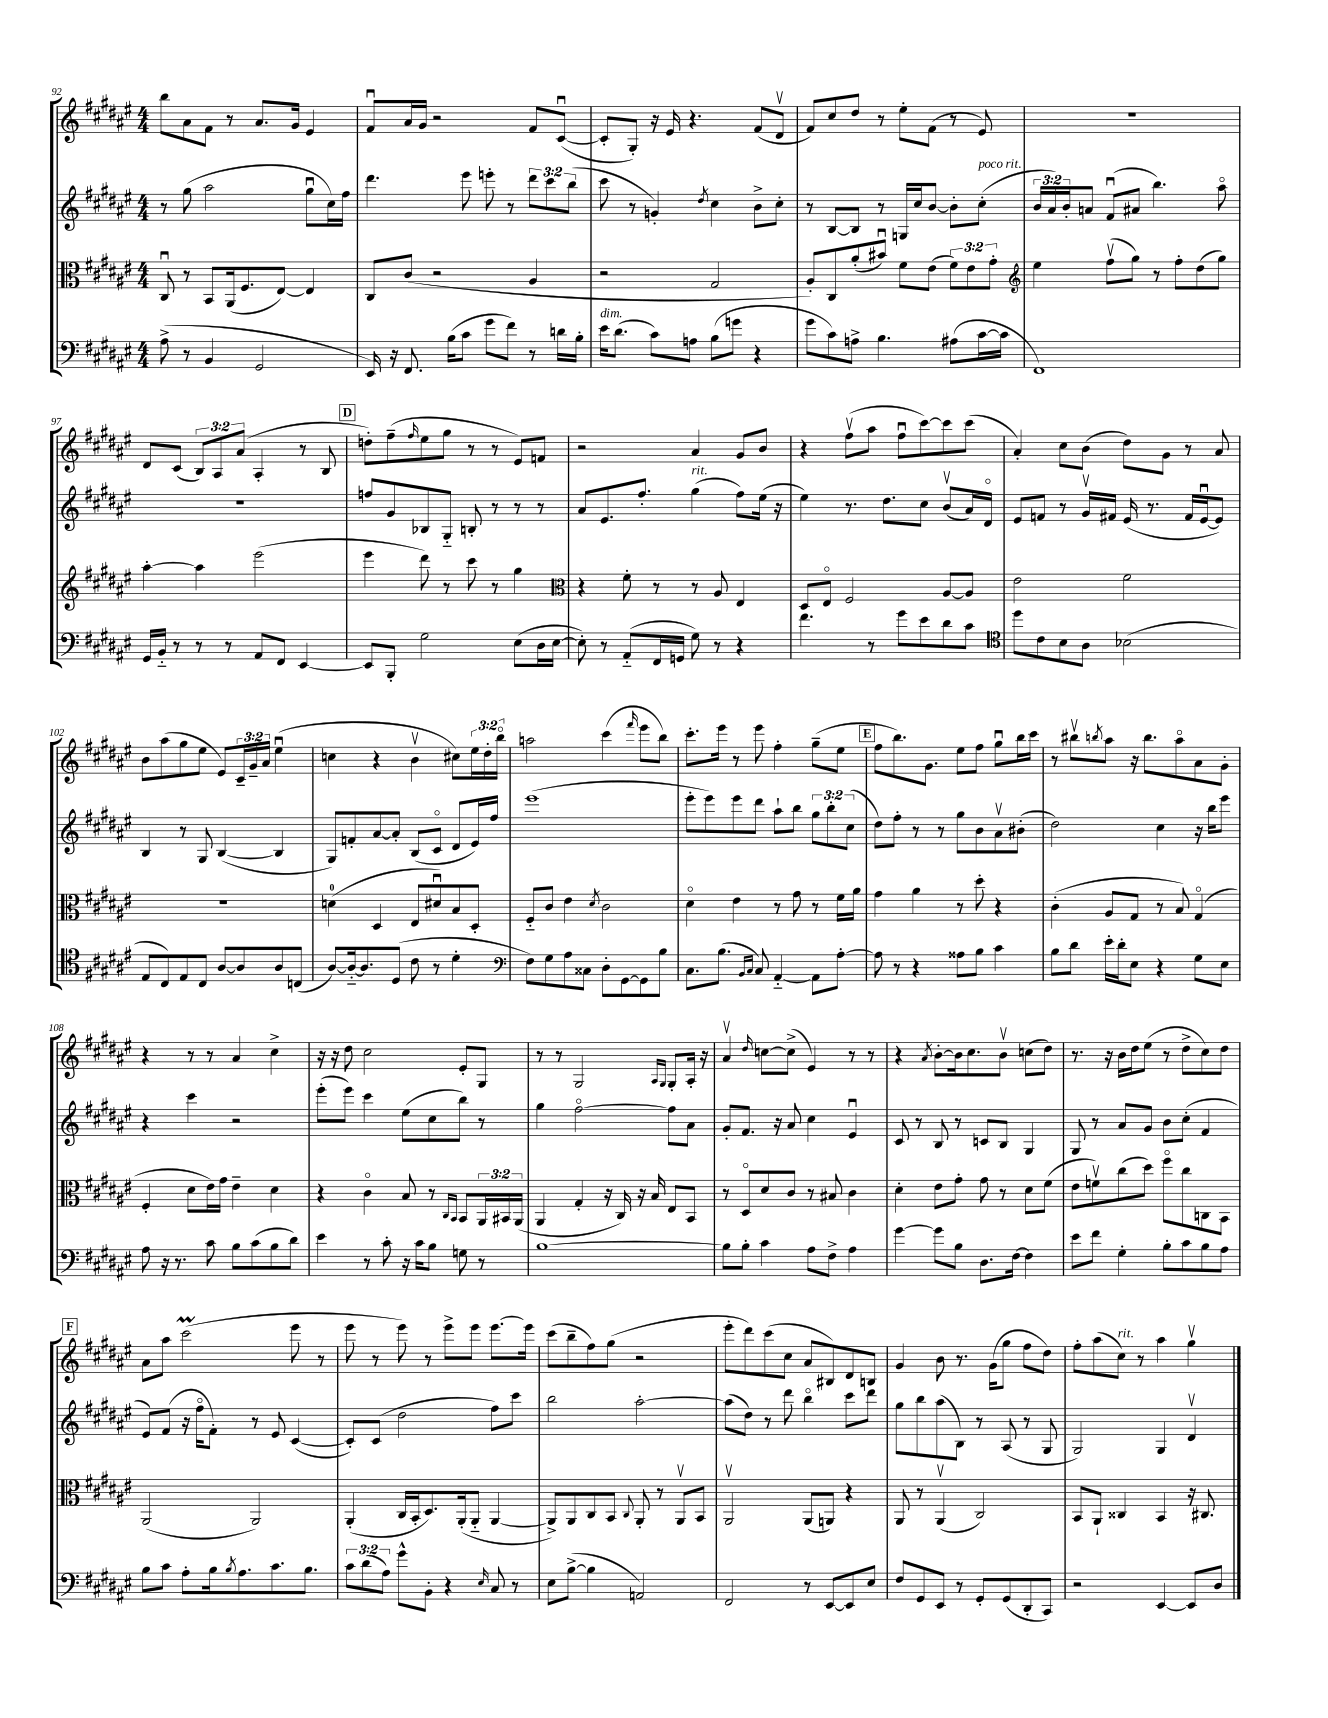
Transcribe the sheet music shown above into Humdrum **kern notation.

**kern	**kern	**kern	**kern
*staff4	*staff3	*staff2	*staff1
*clefF4	*clefC3	*clefG2	*clefG2
*k[f#c#g#d#a#e#]	*k[f#c#g#d#a#e#]	*k[f#c#g#d#a#e#]	*k[f#c#g#d#a#e#]
*M4/4	*M4/4	*M4/4	*M4/4
(8A#^	8C#u	8r	8bb
8r	8r	(8gg#	8a#
4BB	8BB	2aa#	8f#
.	(16AA#	.	8r
.	8.F#	.	.
2GG#	.	.	8.a#
.	[8E#)	.	.
.	.	.	16g#
.	4E#]	8gg#u	4e#
.	.	16cc#)	.
.	.	16ff#	.
=	=	=	=
16EE#)	8C#	4.ddd#	8f#u
16r	.	.	.
8.FF#	(8c#	.	16a#
.	.	.	16g#
.	2r	.	2r
(16B	.	.	.
8c#	.	8eee#	.
8g#	.	8eee'	.
8f#)	.	8r	.
8r	4A#	12ddd#	8f#
.	.	12ccc#	.
16d	.	.	([8c#u
.	.	(12bb	.
16B'	.	.	.
=	=	=	=
16e#	2r	8ccc#	8c#']
(8.d#	.	.	.
.	.	8r	8G#')
8c#)	.	4g')	16r
.	.	.	16e#
8A	.	.	4.r
.	.	8qdd#	.
(8B	2G#	4cc#	.
8g	.	.	.
4r	.	8b^	(8f#
.	.	8cc#'	8d#v
=	=	=	=
8g#	8A#')	8r	8f#)
8c#)	8C#	[8B	8cc#
8A^	(8a#'	8B]	8dd#
4.B	8b#u)	8r	8r
.	8f#	16G	8ee#'
.	.	16cc#	.
.	(8e#	[8b	(8f#
(8A#	12f#)	8b']	8r
.	12e#	.	.
[16c#	.	(8cc#'	8e#)
.	12g#'	.	.
16c#]	.	.	.
=	=	=	=
*	*clefG2	*	*
1FF#)	4ee#	24b	1r
.	.	24a#)	.
.	.	24b'	.
.	.	8a	.
.	(8ff#v	(8f#u	.
.	8gg#)	8a#	.
.	8r	4.bb)	.
.	8ff#'	.	.
.	(8dd#	.	.
.	8gg#)	8aa#o	.
=	=	=	=
16GG#	[4aa#'	1r	8d#
16BB'~	.	.	.
8r	.	.	(8c#
8r	4aa#]	.	12B)
.	.	.	12A#
8r	.	.	.
.	.	.	(12a#
8AA#	(2eee#	.	4A#'
8FF#	.	.	.
[4EE#	.	.	8r
.	.	.	8B
=	=	=	=
8EE#]	4eee#	8ff	8dd')
8BBB'	.	8g#	(8ff#~
.	.	.	16qqff#
2G#	8ddd#)	8B-	8ee#
.	8r	8G#'~	8gg#
.	8ccc#	8B'	8r
.	8r	8r	8r
(8E#	4gg#	8r	8e#)
16D#	.	8r	8f
[16E#	.	.	.
=	=	=	=
*	*clefC3	*	*
8E#'])	4r	8a#	2r
8r	.	8.e#	.
(8AA#'~	8f#'	.	.
.	.	8.ff#'	.
16FF#	8r	.	.
16GG	.	.	.
8G#)	8r	(4gg#	4a#
8r	8A#	.	.
4r	4E#	8ff#)	8g#
.	.	(16ee#	8b
.	.	16r	.
=	=	=	=
4.f#	8D#	4ee#)	4r
.	8E#o	.	.
.	2F#	8.r	(8ff#v
8r	.	.	8aa#
.	.	8.dd#	.
8g#	.	.	8ff#u
8e#	.	8cc#	[8ccc#)
8d#	[8A#	(8bv	8ccc#]
8c#	8A#]	16a#)	(8ccc#
.	.	16d#o	.
=	=	=	=
*clefC4	*	*	*
8dd#	2e#	8e#	4a#')
8c#	.	8f	.
8B	.	8r	8cc#
8A#	.	16g#v	(8b
.	.	16f#	.
(2B-	2f#	(16e#	8dd#)
.	.	8.r	.
.	.	.	8g#
.	.	16f#	8r
.	.	[16e#u	.
.	.	8e#])	8a#
=	=	=	=
8E#	1r	4B	8b
8C#)	.	.	(8aa#
8E#	.	8r	8gg#
8C#	.	8G#	8ee#
[8A#	.	([4B	8e#)
8A#]	.	.	24c#~
.	.	.	24g#~
.	.	.	24a#
8A#	.	4B]	(4ee#u
(8C	.	.	.
=	=	=	=
[8A#)	(4d	8G#)	4cc
16A#'~_	.	8f'	.
8.A#]	.	.	.
.	4D#	[8a#	4r
(8D#	.	8a#']	.
8c#	8E#	(8B	4bv
8r	8d#u)	8c#o	.
4d#'	8B	8d#	8cc#)
.	8D#'	16e#)	24ee#
.	.	.	24dd#'
.	.	16ff#	.
.	.	.	24bbo
=	=	=	=
*clefF4	*	*	*
8F#)	8F#'~	(1eee#	2aa
8G#	8c#	.	.
8A#	4e#	.	.
8C##	.	.	.
.	8qd#	.	.
8D#'	2c#	.	(4ccc#
[8GG#	.	.	.
.	.	.	16qqfff#
8GG#]	.	.	8eee#
8B	.	.	8bb)
=	=	=	=
8.C#	4d#o	8eee#'	8.ccc#'
.	.	8eee#)	.
(8.B	.	.	16eee#
.	4e#	8eee#	8r
16qqBB	.	.	.
16qqC#	.	.	.
8C#)	.	8ddd#	8eee#
[4AA#'~	8r	8aa#`	4ff#'
.	8g#	8bb	.
8AA#]	8r	12gg#	(8gg#~
.	.	12bb'	.
[8A#'	16f#	.	8ee#
.	.	(12cc#	.
.	16a#	.	.
=	=	=	=
8A#]	4g#	8dd#)	8ff#
8r	.	8ff#'	8.bb)
4r	4a#	8r	.
.	.	.	8.g#
.	.	8r	.
8A##	8r	8gg#	8ee#
8B	8dd#'	8b	8ff#
4c#	4r	8a#v	8gg#u
.	.	(8b#'	16bb
.	.	.	16ccc#
=	=	=	=
8B	(4c#'	2dd#)	8r
8d#	.	.	8bb#v
.	.	.	8qbb
16e#'	8A#	.	8aa#
16d#'	.	.	.
8E#	8G#	.	16r
.	.	.	8.bb
4r	8r	4cc#	.
.	8B)	.	8aa#o
8G#	(4G#o	16r	8a#
.	.	16bb	.
8E#	.	8eee#	8g#'
=	=	=	=
8A#	4F#'	4r	4r
16r	.	.	.
8.r	.	.	.
.	8d#	4ccc#	8r
8c#	16e#)	.	8r
.	16g#	.	.
8B	4e#~	2r	4a#
(8c#	.	.	.
8B	4d#	.	4cc#^
8d#)	.	.	.
=	=	=	=
4e#	4r	(8eee#'	16r
.	.	.	16r
.	.	8eee#)	8dd#
8r	4c#o	4ccc#	2cc#
8c#'	.	.	.
16r	8B	(8ee#	.
16c#	.	.	.
8B	8r	8cc#	.
.	16qqC#	.	.
.	16qqBB	.	.
8G	8BB	8bb)	8e#'
8r	24AA#	8r	8G#
.	24BB#	.	.
.	(24AA#	.	.
=	=	=	=
[1B	4AA#	4gg#	8r
.	.	.	8r
.	4G#'	[2ff#o	2G#
.	16r	.	.
.	16C#)	.	.
.	16r	.	.
.	16B	.	.
.	.	.	16qqA#
.	.	.	16qqG#
.	8E#	8ff#]	8G#'
.	8BB	8a#	16A#'
.	.	.	16r
=	=	=	=
8B]	8r	8g#'	4a#v
8B'	8D#o	8.f#	.
.	.	.	16qqdd#
4c#	8d#	.	[8cc
.	.	16r	.
.	8c#	8a#	(8cc^]
8A#	8r	4cc#	4e#)
8F#^	8B#	.	.
4A#	4c#	4e#u	8r
.	.	.	8r
=	=	=	=
[4g#	4d#'	8c#	4r
.	.	8r	.
.	.	.	8qa#
8g#]	8e#	8B	[8b'
8B	8g#'	8r	16b]
.	.	.	8.cc#
8.D#	8g#	8c	.
.	8r	8B	8bv
[16F#	.	.	.
4F#]	8d#	4G#	(8cc
.	(8f#	.	8dd#)
=	=	=	=
8e#	8e#	8G#	8.r
8f#	8fv)	8r	.
.	.	.	16r
4G#'	(8cc#	8a#	16b
.	.	.	16dd#
.	8dd#)	8g#	(8ee#
8B'	8ff#o	8b	8r
8c#	8cc#	(8cc#'	8dd#^
8B	8C	4f#	8cc#)
8A#	8BB	.	8dd#
=	=	=	=
8B	(2AA#	8e#)	8a#
8c#	.	(8f#	8aa#
8A#'	.	16r	(2ccc#
.	.	16ff#o	.
16B	.	8f#')	.
8qB	.	.	.
8.A#	.	.	.
.	2AA#)	8r	.
8.c#	.	8e#	.
.	.	([4c#	8eee#
8.B	.	.	.
.	.	.	8r
=	=	=	=
12c#	(4AA#'	8c#'])	8eee#
(12d#	.	.	.
.	.	(8c#	8r
12A#)	.	.	.
8g#^^	16C#	2dd#	8eee#)
.	16BB'	.	.
8BB'	8.D#)	.	8r
4r	.	.	8eee#^
.	(16AA#'	.	.
.	8AA#'~	.	8eee#
16qqE#	.	.	.
8C#	[4AA#	8ff#)	[8.eee#
8r	.	8ccc#	.
.	.	.	16eee#]
=	=	=	=
8E#	8AA#^])	2bb	(8ccc#
([8B^	8AA#	.	8bb~
4B]	8C#	.	8ff#)
.	8BB	.	(8gg#
.	8qqC#	.	.
2AA)	8AA#'	[2aa#'	2r
.	8r	.	.
.	8AA#v	.	.
.	8BB	.	.
=	=	=	=
2FF#	2AA#v	(8aa#]	8eee#'
.	.	8dd#)	8ddd#)
.	.	8r	(8ccc#
.	.	8ddd#	8cc#
8r	(8AA#	4bbo	8a#
[8EE#	8AA)	.	8B#)
8EE#]	4r	8ccc#	8d#
8E#	.	8ddd#	8B
=	=	=	=
8F#	8AA#	8gg#	4g#
8GG#	8r	8bb	.
8EE#	(4AA#v	(8aa#	8b
8r	.	8B)	8.r
8GG#'	2C#)	8r	.
.	.	.	(16g#
(8GG#	.	(8A#	8gg#
8DD#'	.	8r	8ff#
8CC#)	.	8G#	8dd#)
=	=	=	=
2r	8BB	2G#)	8ff#'
.	8AA#`	.	(8aa#
.	4C##	.	8cc#)
.	.	.	8r
[4EE#	4BB	4G#	4aa#
8EE#]	16r	4d#v	4gg#v
.	8.C#	.	.
8D#	.	.	.
==	==	==	==
*-	*-	*-	*-
